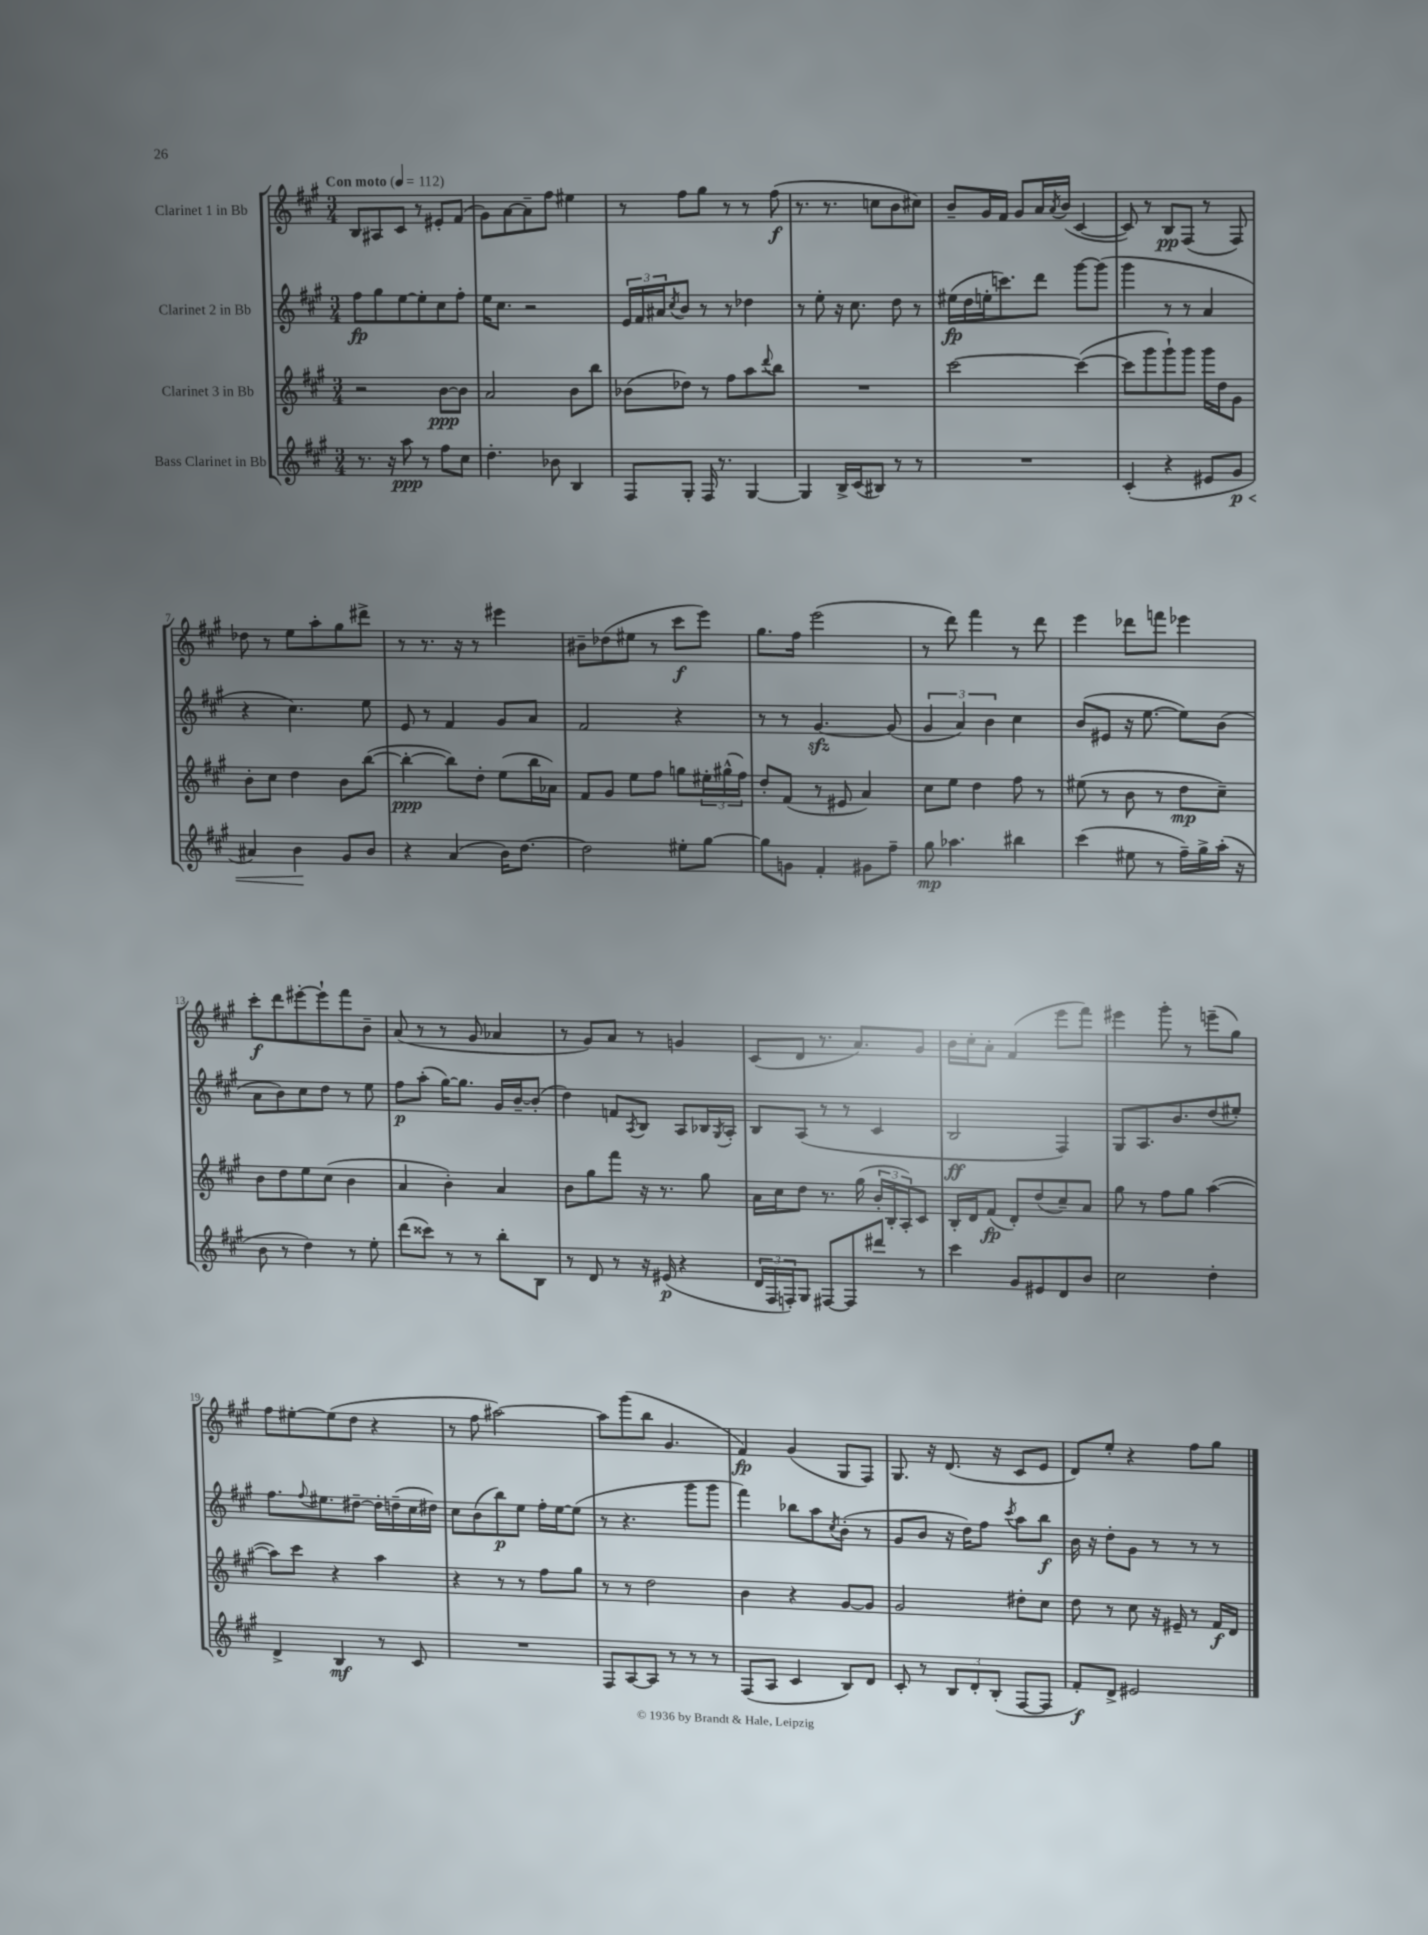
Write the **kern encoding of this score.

**kern	**dynam	**kern	**dynam	**kern	**dynam	**kern	**dynam
*part4	*part4	*part3	*part3	*part2	*part2	*part1	*part1
*staff4	*staff4	*staff3	*staff3	*staff2	*staff2	*staff1	*staff1
*I"Bass Clarinet in Bb	*	*I"Clarinet 3 in Bb	*	*I"Clarinet 2 in Bb	*	*I"Clarinet 1 in Bb	*
*clefG2	*	*clefG2	*	*clefG2	*	*clefG2	*
*k[f#c#g#]	*	*k[f#c#g#]	*	*k[f#c#g#]	*	*k[f#c#g#]	*
*M3/4	*	*M3/4	*	*M3/4	*	*M3/4	*
*MM112	*	*MM112	*	*MM112	*	*MM112	*
=1	=1	=1	=1	=1	=1	=1	=1
!	!	!	!	!	!	!LO:TX:a:B:t=Con moto	!
8.r	.	2r	.	8ff#\L	fp	8B/L	.
.	.	.	.	8gg#\	.	8A#X/	.
16r	.	.	.	.	.	.	.
8aa\	ppp	.	.	[8ee\	.	8c#/J	.
8r	.	.	.	8ee'\]	.	8r	.
8ff#\L	.	[8b\L	ppp	8cc#\	.	8e#X'/L	.
8cc#\J	.	8b\J]	.	8ff#'\J	.	(8f#/J	.
=2	=2	=2	=2	=2	=2	=2	=2
4.dd'\	.	2a/	.	16ee\KL	.	8g#\L)	.
.	.	.	.	8.cc#\J	.	.	.
.	.	.	.	.	.	[8a\	.
.	.	.	.	2r	.	8a~\]	.
8b-X\	.	.	.	.	.	8ff#\J	.
4B/	.	8b\L	.	.	.	4ee#X\	.
.	.	8bb\J	.	.	.	.	.
=3	=3	=3	=3	=3	=3	=3	=3
8F#/L	.	(8b-X\L	.	24e/LL	.	8r	.
.	.	.	.	24f#/	.	.	.
.	.	.	.	24a#X/J	.	.	.
.	.	.	.	8qcc#/	.	.	.
8G#'/J	.	8dd-X\J)	.	8b/J	.	8ff#\L	.
16F#/	.	8r	.	8r	.	8gg#\J	.
8.r	.	.	.	.	.	.	.
.	.	8ff#\L	.	8r	.	8r	.
[4G#/	.	8aa\	.	4dd-X\	.	8r	.
.	.	8qqddd/	.	.	.	.	.
.	.	8bb\J	.	.	.	(8ff#\	f
=4	=4	=4	=4	=4	=4	=4	=4
4G#/]	.	2.r	.	8r	.	8.r	.
.	.	.	.	8ee'\	.	.	.
.	.	.	.	.	.	8.r	.
16B^/LL	.	.	.	16r	.	.	.
(16c#/J	.	.	.	8.cc#\	.	.	.
8B#X/J)	.	.	.	.	.	8ccn\L	.
8r	.	.	.	8dd\	.	8b\	.
8r	.	.	.	8r	.	8cc#X\J)	.
=5	=5	=5	=5	=5	=5	=5	=5
2.r	.	[2ccc#\	.	(16ee#X\LL	fp	8b~/L	.
.	.	.	.	16dd\	.	.	.
.	.	.	.	16een'\J	.	16g#/L	.
.	.	.	.	8.cccn\)	.	16f#/JJ	.
.	.	.	.	.	.	8g#/L	.
.	.	.	.	8ddd\J	.	16a/L	.
.	.	.	.	.	.	8qa/	.
.	.	.	.	.	.	(16b/JJ	.
.	.	(4ccc#\_	.	[8ggg#\L	.	[4c#/	.
.	.	.	.	(8ggg#\J]	.	.	.
=6	=6	=6	=6	=6	=6	=6	=6
(4c#'/	.	8ccc#\L]	.	4ggg#\	.	8c#/])	.
.	.	8ggg#\	.	.	.	8r	.
4r	.	8ggg#`\)	.	8r	.	8B/L	pp
.	.	8ggg#\J	.	8r	.	(8F#/J	.
8e#X/L	.	16ggg#\LL	.	4a/	.	8r	.
.	.	16dd\J	.	.	.	.	.
!	!LO:HP:b	!	!	!	!	!	!
8g#/J	< p	8g#\J	.	.	.	8F#/)	.
!!LO:LB:g=z
=7	=7	=7	=7	=7	=7	=7	=7
4a#X/)	.	8b'\L	.	4r	.	8dd-X\	.
.	.	8cc#\J	.	.	.	8r	.
4b\	.	4dd\	.	4.cc#\)	.	8ee\L	.
.	.	.	.	.	.	8aa'\	.
8g#/L	[	8b\L	.	.	.	8gg#\	.
8b/J	.	([8bb\J	.	8ee\	.	8ddd#X^\J	.
=8	=8	=8	=8	=8	=8	=8	=8
4r	.	4bb'\_	ppp	8e/	.	8r	.
.	.	.	.	8r	.	8.r	.
(4a/	.	8bb\L])	.	4f#/	.	.	.
.	.	.	.	.	.	16r	.
.	.	8dd'\J	.	.	.	8r	.
16b\KL)	.	(8ee\L	.	8g#/L	.	4eee#X\	.
[8.dd\J	.	.	.	.	.	.	.
.	.	16bb\L	.	8a/J	.	.	.
.	.	16a-X\JJ)	.	.	.	.	.
=9	=9	=9	=9	=9	=9	=9	=9
2dd\]	.	8f#/L	.	2f#/	.	8b#X~\L	.
.	.	8g#/J	.	.	.	(8dd-X\	.
.	.	8ee\L	.	.	.	8ee#X\J	.
.	.	8ff#\J	.	.	.	8r	.
8ee#X'\L	.	8ggn\L	.	4r	.	8ccc#\L	f
[8gg#\J	.	24ee#X'\L	.	.	.	8eee\J)	.
.	.	(24gg#X^^\	.	.	.	.	.
.	.	24ff#\JJ)	.	.	.	.	.
=10	=10	=10	=10	=10	=10	=10	=10
8gg#\L]	.	8dd'/L	.	8r	.	8.gg#\L	.
8gn\J	.	(8f#/J	.	8r	.	.	.
.	.	.	.	.	.	16ff#\Jk	.
4f#'/	.	8r	.	[4.g#zz/	.	(2eee\	.
.	.	8e#X/	.	.	.	.	.
8g#X\L	.	4a/)	.	.	.	.	.
8ff#~\J	.	.	.	(8g#/]	.	.	.
=11	=11	=11	=11	=11	=11	=11	=11
8gg#\	mp	8cc#\L	.	6g#/	.	8r	.
4.aa-X\	.	8ee\J	.	.	.	8ddd\)	.
.	.	.	.	6a/)	.	.	.
.	.	4dd\	.	.	.	4fff#\	.
.	.	.	.	6b\	.	.	.
4bb#X\	.	8ff#\	.	4cc#\	.	8r	.
.	.	8r	.	.	.	8ddd\	.
=12	=12	=12	=12	=12	=12	=12	=12
(4ccc#\	.	(8ee#X\	.	(8b/L	.	4eee\	.
.	.	8r	.	8e#X/J	.	.	.
8ee#X\	.	8b\	.	16r	.	8ddd-X\L	.
.	.	.	.	[8.ee\	.	.	.
8r	.	8r	.	.	.	8fffn\J	.
16ff#~\LL)	.	8dd\L	mp	8ee\L])	.	4eee-X\	.
16gg#^\	.	.	.	.	.	.	.
(16aa'\JJ	.	8cc#~\J)	.	(8b\J	.	.	.
16r	.	.	.	.	.	.	.
!!LO:LB:g=z
=13	=13	=13	=13	=13	=13	=13	=13
8b\	.	8b\L	.	8a\L	.	8ccc#'\L	f
8r	.	8dd\	.	8b\)	.	8ddd\	.
4dd\)	.	8ee\	.	8cc#\	.	[8eee#X'\	.
.	.	(8cc#\J	.	8dd\J	.	8eee#`\]	.
8r	.	4b\	.	8r	.	8fff#\	.
8ee'\	.	.	.	8ee\	.	8b~\J	.
=14	=14	=14	=14	=14	=14	=14	=14
(8ddd\L	.	4a/	.	8ff#\L	p	(8a/	.
8ccc##X\J)	.	.	.	(8aa'\J	.	8r	.
8r	.	4b'\)	.	[16gg#\KL)	.	8r	.
.	.	.	.	8.gg#\J]	.	.	.
8r	.	.	.	.	.	8g#/	.
8bb'\L	.	4a/	.	16g#/LL	.	4a-X/	.
.	.	.	.	[16b~/J	.	.	.
8B\J	.	.	.	(8b'/J]	.	.	.
=15	=15	=15	=15	=15	=15	=15	=15
8r	.	8b\L	.	4dd\)	.	8r	.
8d/	.	8gg#\	.	.	.	8g#/L)	.
8r	.	8fff#\J	.	8fn/L	.	8a/J	.
.	.	.	.	8qA/	.	.	.
16r	.	16r	.	8B/J	.	8r	.
(16e#X/	p	8.r	.	.	.	.	.
4r	.	.	.	8A/L	.	4gn/	.
.	.	8gg#\	.	16B-X/L	.	.	.
.	.	.	.	8qG#/	.	.	.
.	.	.	.	16A'/JJ	.	.	.
=16	=16	=16	=16	=16	=16	=16	=16
24d/LL	.	16a\LL	.	8B/L	.	(8c#/L	.
24F#/	.	.	.	.	.	.	.
.	.	16cc#\J	.	.	.	.	.
24Fn'/J)	.	.	.	.	.	.	.
8G#/J	.	8dd\J	.	(8A/J	.	8d/J	.
[8F#X/L	.	8.r	.	8r	.	8.r	.
8F#/]	.	.	.	8r	.	.	.
.	.	(16gg#\	.	.	.	8.a/L)	.
8ddd#X/J	.	24b'/LL	.	4c#/	.	.	.
.	.	24B'/	.	.	.	.	.
.	.	24A'/J)	.	.	.	.	.
8r	.	8c#/J	.	.	.	8g#/J	.
=17	=17	=17	=17	=17	=17	=17	=17
4ccc#\	.	16B'/LL	.	2B/	ff	16b\LL	.
.	.	16d/J	.	.	.	16cc#'\J	.
.	.	(8f#/J	fp	.	.	8a'\J	.
8g#/L	.	8d'/L)	.	.	.	(4f#/	.
8e#X/	.	(8dd/	.	.	.	.	.
8d/	.	8cc#~/)	.	4F#/)	.	8eee\L	.
8b/J	.	8a/J	.	.	.	8fff#\J)	.
=18	=18	=18	=18	=18	=18	=18	=18
2cc#\	.	8gg#\	.	8G#/L	.	4eee#X\	.
.	.	8r	.	8.A/	.	.	.
.	.	8ff#\L	.	.	.	8ggg#'\	.
.	.	.	.	8.b/	.	.	.
.	.	8gg#\J	.	.	.	8r	.
4dd'\	.	([4aa\	.	(8dd/	.	(8eeen~\L	.
.	.	.	.	8ee#X'/J)	.	8gg#\J)	.
!!LO:LB:g=z
=19	=19	=19	=19	=19	=19	=19	=19
4d^/	.	8aa\L])	.	8.ff#\L	.	8ff#\L	.
.	.	8ccc#\J	.	.	.	[8ee#X'\	.
.	.	.	.	8qqff#/	.	.	.
.	.	.	.	8.ee#X\	.	.	.
4B/	mf	4r	.	.	.	(8ee#\]	.
.	.	.	.	[8dd#X~\J	.	8dd\J	.
8r	.	4aa\	.	16dd#'\LL]	.	4r	.
.	.	.	.	(16ddn~\	.	.	.
8c#/	.	.	.	16cc#\	.	.	.
.	.	.	.	16dd#X\JJ)	.	.	.
=20	=20	=20	=20	=20	=20	=20	=20
2.r	.	4r	.	8cc#\L	.	8r	.
.	.	.	.	(8b\	.	8ff#\	.
.	.	8r	.	8bb\)	p	[2aa#X\)	.
.	.	8r	.	8ee\J	.	.	.
.	.	8ff#\L	.	16ff#'\LL	.	.	.
.	.	.	.	[16ee\J	.	.	.
.	.	8gg#\J	.	(8ee\J]	.	.	.
=21	=21	=21	=21	=21	=21	=21	=21
8F#/L	.	8r	.	8r	.	8aa#\L]	.
[8A/	.	8r	.	4.r	.	(8ggg#\	.
8A/J]	.	2dd\	.	.	.	8bb\J	.
8r	.	.	.	.	.	4.g#/	.
8r	.	.	.	8ggg#\L	.	.	.
8r	.	.	.	8ggg#\J	.	.	.
=22	=22	=22	=22	=22	=22	=22	=22
(8F#/L	.	4b\	.	4fff#\)	.	4f#/)	fp
8A/J	.	.	.	.	.	.	.
4c#/	.	4r	.	8bb-X\L	.	(4g#/	.
.	.	.	.	8aa\	.	.	.
.	.	.	.	8qcc#/	.	.	.
8B/L)	.	[8g#/L	.	(8b'\J	.	8G#/L	.
8d/J	.	8g#/J]	.	8r	.	8F#/J)	.
=23	=23	=23	=23	=23	=23	=23	=23
8c#'/	.	2g#/	.	8g#/L	.	8.G#/	.
8r	.	.	.	8b/J	.	.	.
.	.	.	.	.	.	16r	.
12B/L	.	.	.	16r	.	(8.d/	.
.	.	.	.	16dd\KL)	.	.	.
12d'/	.	.	.	.	.	.	.
.	.	.	.	8ff#\J	.	.	.
(12B'/J	.	.	.	.	.	.	.
.	.	.	.	.	.	16r	.
.	.	.	.	8qccc#/	.	.	.
[8F#/L	.	8dd#X'\L	.	8aa\L	.	8c#/L	.
8F#/J]	.	8cc#\J	.	8bb\J	f	8e/J	.
=24	=24	=24	=24	=24	=24	=24	=24
8f#'/L)	f	8dd\	.	16b\	.	8d/L)	.
.	.	.	.	16r	.	.	.
8d^/J	.	8r	.	8dd'\L	.	8ee'/J	.
2e#X/	.	8cc#\	.	8g#\J	.	4r	.
.	.	16r	.	8r	.	.	.
.	.	16e#X~/	.	.	.	.	.
.	.	8r	.	8r	.	8ff#\L	.
.	.	16f#/LL	f	8r	.	8gg#\J	.
.	.	16d/JJ	.	.	.	.	.
==	==	==	==	==	==	==	==
*-	*-	*-	*-	*-	*-	*-	*-
